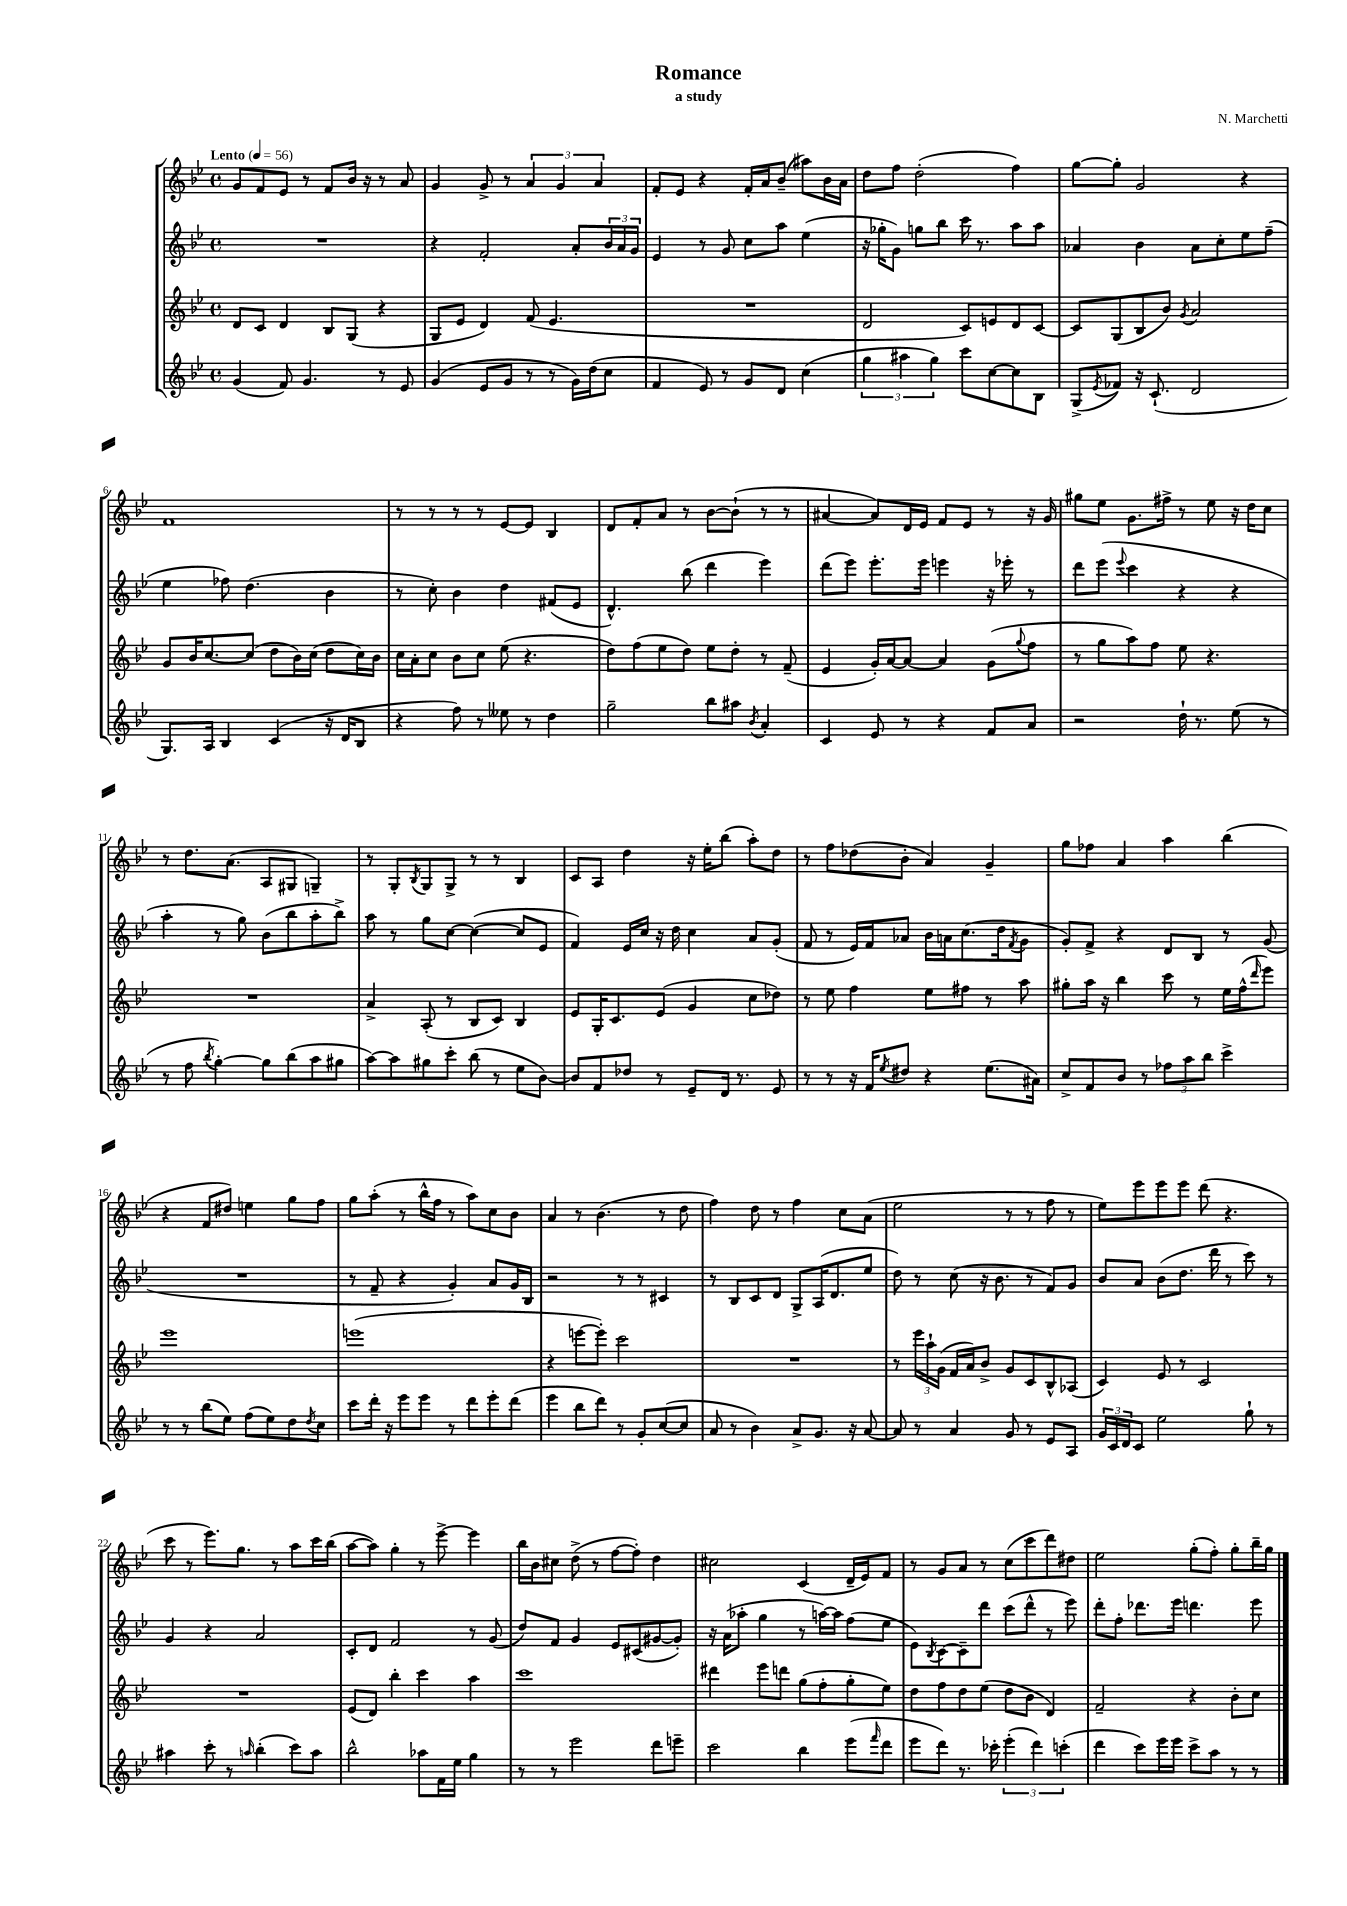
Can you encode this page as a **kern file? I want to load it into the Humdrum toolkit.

**kern	**kern	**kern	**kern
*staff4	*staff3	*staff2	*staff1
*clefG2	*clefG2	*clefG2	*clefG2
*k[b-e-]	*k[b-e-]	*k[b-e-]	*k[b-e-]
*M4/4	*M4/4	*M4/4	*M4/4
*met(c)	*met(c)	*met(c)	*met(c)
*MM56	*MM56	*MM56	*MM56
(4g	8d	1r	8g
.	8c	.	8f
8f)	4d	.	8e-
4.g	.	.	8r
.	8B-	.	8f
.	(8G	.	16b-
.	.	.	16r
8r	4r	.	8r
8e-	.	.	8a
=	=	=	=
(4g	8G	4r	4g
.	8e-	.	.
8e-	4d)	2f'	8g^
8g	.	.	8r
8r	(8f	.	6a
8r	4.e-	.	.
.	.	.	6g
16g)	.	8a'	.
(16dd	.	.	.
.	.	.	6a
8cc	.	24b-	.
.	.	24a	.
.	.	24g	.
=	=	=	=
4f	1r	4e-	8f'
.	.	.	8e-
8e-)	.	8r	4r
8r	.	8g	.
8g	.	8cc	16f'
.	.	.	16a
8d	.	8aa	(8b-~
(4cc	.	(4ee-	8aa#)
.	.	.	16b-
.	.	.	16a
=	=	=	=
6gg	2d	16r	8dd
.	.	16gg-'	.
.	.	8g)	8ff
6aa#	.	.	.
.	.	8gg	(2dd'
6gg)	.	.	.
.	.	8bb-	.
8ccc	8c)	16ccc	.
.	.	8.r	.
[8cc	8e	.	.
8cc]	8d	8aa	4ff)
8B-	[8c	8aa	.
=	=	=	=
(8G^	8c]	4a-	[8gg
8qe-	.	.	.
8f-)	(8G	.	8gg']
16r	8B-	4b-	2g
(8.c`	.	.	.
.	8b-)	.	.
.	8qg	.	.
2d	2a	8a-	.
.	.	8cc'	.
.	.	8ee-	4r
.	.	(8ff~	.
=	=	=	=
8.G)	8g	4ee-	1f
.	16b-	.	.
16A	[8.cc	.	.
4B-	.	8ff-)	.
.	(8cc]	(4.dd	.
(4c	8dd	.	.
.	16b-)	.	.
.	(16cc	.	.
16r	8dd	4b-	.
16d	.	.	.
8B-	16cc)	.	.
.	16b-	.	.
=	=	=	=
4r	16cc	8r	8r
.	16a'	.	.
.	8cc	8cc')	8r
8ff)	8b-	4b-	8r
8r	8cc	.	8r
8ee--	(8ee-	4dd	[8e-
8r	4.r	.	8e-]
4dd	.	(8f#	4B-
.	.	8e-	.
=	=	=	=
2gg~	8dd)	4.d^^)	8d
.	(8ff	.	8f'
.	8ee-	.	8a
.	8dd)	(8bb-	8r
8bb-	8ee-	4ddd	[8b-
8aa#	8dd'	.	(8b-`]
8qb-	.	.	.
4a'	8r	4eee-)	8r
.	(8f~	.	8r
=	=	=	=
4c	4e-	(8ddd	[4a#
.	.	8eee-)	.
8e-	16g')	8.eee-'	8a#])
.	[16a	.	.
8r	8a_	.	16d
.	.	16eee-	16e-
4r	4a]	4eee	8f
.	.	.	8e-
8f	(8g	16r	8r
.	.	16eee-'	.
.	8qqgg	.	.
8a	8ff	8r	16r
.	.	.	16g
=	=	=	=
2r	8r	8ddd	8gg#
.	8gg	(8eee-	8ee-
.	.	8qqeee-	.
.	8aa)	4ccc	8.g
.	8ff	.	.
.	.	.	16ff#^
16dd`	8ee-	4r	8r
8.r	.	.	.
.	4.r	.	8ee-
(8ee-	.	4r	16r
.	.	.	16dd
8r	.	.	8cc
=	=	=	=
8r	1r	4aa'	8r
8ff	.	.	8.dd
8qbb-	.	.	.
[4gg')	.	8r	.
.	.	.	(8.a
.	.	8gg)	.
8gg]	.	(8b-	8A
(8bb-	.	8bb-	8G#
8aa	.	8aa'	4G~)
8gg#	.	8bb-^)	.
=	=	=	=
[8aa)	4a^	8aa	8r
8aa]	.	8r	8G'
.	.	.	8qB-
8gg#	(8A'	8gg	8G
8ccc'	8r	[8cc	8G^
(8bb-	8B-	(4cc_	8r
8r	8c)	.	8r
8ee-	4B-	8cc]	4B-
[8b-)	.	8e-	.
=	=	=	=
8b-]	8e-	4f)	8c
8f	16G'	.	8A
.	8.c	.	.
8dd-	.	16e-	4dd
.	.	16cc	.
8r	(8e-	16r	.
.	.	16dd	.
8e-~	4g	4cc	16r
.	.	.	16ee-'
16d	.	.	(8bb-
8.r	.	.	.
.	8cc	8a	8aa')
8e-	8dd-)	(8g'	8dd
=	=	=	=
8r	8r	8f	8r
8r	8ee-	8r	8ff
16r	4ff	16e-)	(8dd-
16f	.	16f	.
8qee-	.	.	.
8dd#	.	8a-	8b-'
4r	8ee-	16b-	4a)
.	.	16a	.
.	8ff#	(8.cc	.
(8.ee-	8r	.	4g~
.	.	16dd	.
.	.	8qf	.
.	8aa	8g	.
16a#)	.	.	.
=	=	=	=
8cc^	8gg#'	8g')	8gg
8f	16aa	8f^	8ff-
.	16r	.	.
8b-	4bb-	4r	4a
8r	.	.	.
12ff-	8ccc	8d	4aa
12aa	.	.	.
.	8r	8B-	.
12bb-	.	.	.
4ccc^	16ee-	8r	(4bb-
.	(16ff^^	.	.
.	16qqddd	.	.
.	8eee-)	(8g	.
=	=	=	=
8r	1eee-	1r	4r
8r	.	.	.
(8bb-	.	.	8f
8ee-)	.	.	8dd#)
(8ff	.	.	4ee
8ee-)	.	.	.
8dd	.	.	8gg
8qdd	.	.	.
8cc	.	.	8ff
=	=	=	=
8ccc	(1eee	8r	8gg
16ddd'	.	8f~	(8aa'
16r	.	.	.
8eee-	.	4r	8r
8eee-	.	.	16bb-^^
.	.	.	16ff
8r	.	4g')	8r
8ddd	.	.	8aa)
8eee-'	.	8a	8cc
(8ddd	.	16g	8b-
.	.	16B-	.
=	=	=	=
4eee-	4r	2r	4a
8bb-	[8eee	.	8r
8ddd)	8eee'])	.	(4.b-
8r	2ccc	8r	.
8g'	.	8r	.
([8cc	.	4c#	8r
8cc]	.	.	8dd
=	=	=	=
8a	1r	8r	4ff)
8r	.	8B-	.
4b-)	.	8c	8dd
.	.	8d	8r
8a^	.	8G^	4ff
8.g	.	(16A	.
.	.	8.d	.
.	.	.	8cc
16r	.	.	.
[8a	.	8ee-	(8a
=	=	=	=
8a]	8r	8dd)	2ee-
8r	24eee-	8r	.
.	24aa`	.	.
.	(24g	.	.
4a	16f	(8cc	.
.	16a)	.	.
.	8b-^	16r	.
.	.	8.b-	.
8g	8g	.	8r
8r	8c	8r	8r
8e-	8B-^^	8f)	8ff
8A	(8A-	8g	8r
=	=	=	=
24g	4c)	8b-	8ee-)
24c	.	.	.
24d	.	.	.
8c	.	8a	8eee-
2ee-	8e-	(8b-	8eee-
.	8r	8.dd	8eee-
.	2c	.	(8ddd
.	.	16ddd	.
.	.	8r	4.r
8gg`	.	8ccc)	.
8r	.	8r	.
=	=	=	=
4aa#	1r	4g	8ccc
.	.	.	8r
8ccc'	.	4r	8.eee-)
8r	.	.	.
.	.	.	8.gg
16qqaa	.	.	.
(4bb-'	.	2a	.
.	.	.	8r
8ccc)	.	.	8aa
8aa	.	.	16ccc
.	.	.	(16bb-
=	=	=	=
2bb-^^	(8e-	8c'	[8aa
.	8d)	8d	8aa])
.	4bb-'	2f	4gg'
8aa-	4ccc	.	8r
16f	.	.	[8eee-^
16ee-	.	.	.
4gg	4aa	8r	4eee-]
.	.	(8g	.
=	=	=	=
8r	1ccc	8dd)	16bb-
.	.	.	16b-
8r	.	8f	8cc#
2eee-	.	4g	(8dd^
.	.	.	8r
.	.	8e-	[8ff
.	.	(8c#	8ff'])
8ddd	.	[8g#	4dd
8eee~	.	8g#'])	.
=	=	=	=
2ccc	4ddd#	16r	2cc#
.	.	(16a	.
.	.	8aa-'	.
.	8eee-	4gg	.
.	8ddd	.	.
4bb-	(8gg	8r	(4c
.	8ff'	[16aa)	.
.	.	16aa]	.
(8eee-	8gg'	(8ff	16d~
.	.	.	16e-)
16qqfff	.	.	.
8ddd	8ee-)	8ee-	8f
=	=	=	=
8eee-	8dd	8e-)	8r
.	.	8qB-	.
8ddd)	8ff	[8c	8g
8.r	8dd	8c~]	8a
.	(8ee-	8ddd	8r
16ccc-'	.	.	.
(6eee-'	8dd	(8ccc	(8cc
.	8b-	8ddd^^	8ccc
6ddd)	.	.	.
.	4d)	8r	8ddd)
(6ccc'	.	.	.
.	.	8eee-)	8dd#
=	=	=	=
4ddd	2f~	8ddd'	2ee-
.	.	8ff'	.
8ccc)	.	8.ddd-	.
16eee-	.	.	.
16eee-	.	16eee-	.
8ccc^	4r	4.ddd	(8gg'
8aa	.	.	8ff')
8r	8b-'	.	8gg'
8r	8cc	8eee-	16bb-~
.	.	.	16gg
==	==	==	==
*-	*-	*-	*-
